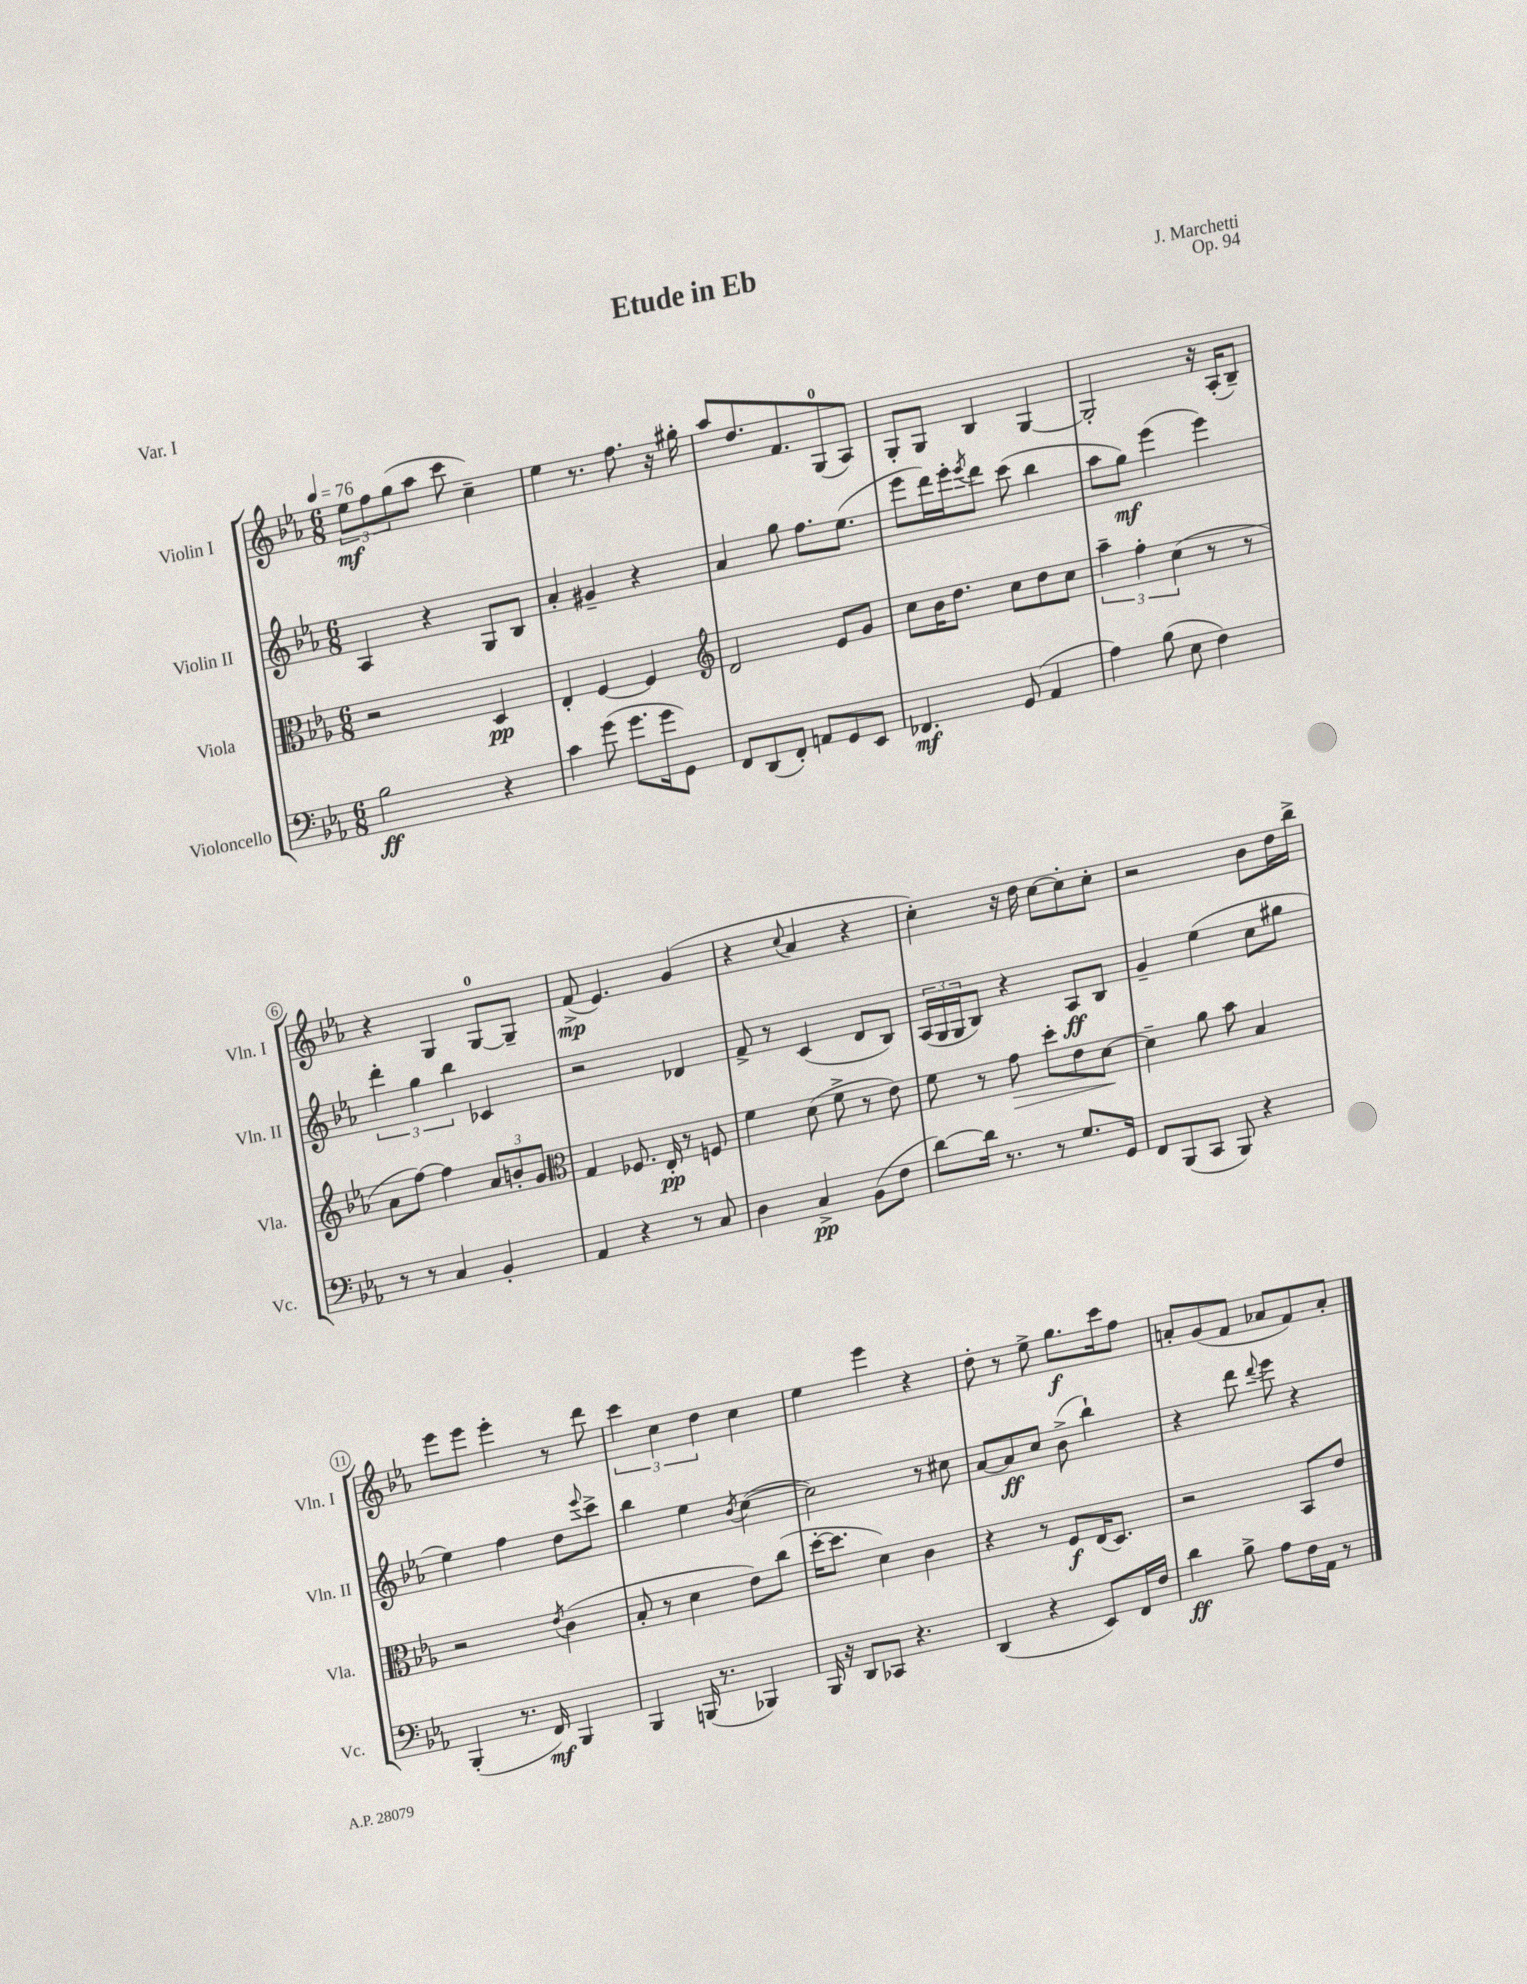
\header { title = "Etude in Eb" composer = "J. Marchetti" opus = "Op. 94" piece = "Var. I" }
<<
\new StaffGroup <<
\new Staff = "s0" \with { instrumentName = "Violin I" shortInstrumentName = "Vln. I" } {
    \clef treble \key ees \major \numericTimeSignature \time 6/8 \tempo 4 = 76
    \tuplet 3/2 { ees''8\mf f''8 g''8( } aes''8 c'''8 c''4--) |
    ees''4 r8. f''8. r16 gis''16-. |
    aes''8 d''8. f'8. g8-0( aes8) |
    g8-. g8 bes4 g4~ |
    g2-. r16 aes16-.( bes8--) |
    r4 g4 g8-0~ g8-- |
    f'8->\mp( ees'4.) g'4( |
    r4 \appoggiatura { c''8 } aes'4 r4 |
    c''4-.) r16 d''16 c''8~ c''8-. c''8-. |
    r2 bes'8 d''16 bes''16-> |
    ees'''8 ees'''8 ees'''4-. r8 d'''8 |
    \tuplet 3/2 { c'''4 c''4 d''4 } c''4 |
    ees''4 ees'''4 r4 |
    d''8-. r8 ees''8-> g''8.\f c'''16 f''8 |
    a'8-. g'8( f'8 aes'8 f'8) aes'8-. \bar "|." |
}
\new Staff = "s1" \with { instrumentName = "Violin II" shortInstrumentName = "Vln. II" } {
    \clef treble \key ees \major \numericTimeSignature \time 6/8
    aes4 r4 g8 bes8 |
    aes'4-. gis'4-- r4 |
    aes'4 g''8 f''8. ees''8.( |
    ees'''8 d'''16) ees'''16-. \acciaccatura { ees'''8 } d'''8 c'''8( bes''4 |
    aes''8 g''8\mf) ees'''4( ees'''4) |
    \tuplet 3/2 { d'''4-. g''4 bes''4 } ces'4 |
    r2 des'4 |
    f'8-> r8 c'4( d'8 bes8) |
    \tuplet 3/2 { aes16( g16 g16 } bes8) r4 aes8\ff bes8 |
    g'4-- ees''4( c''8 gis''8 |
    ees''4) f''4 d''8 \appoggiatura { ees'''8 } c'''8-> |
    bes''4 ees''4 \acciaccatura { bes'8 } c''4~( |
    c''2) r8 cis''8 |
    aes'8~ aes'8\ff c''8 bes'8->( bes''4-!) |
    r4 d'''8 \appoggiatura { d'''8 } ees'''8 r4 \bar "|." |
}
\new Staff = "s2" \with { instrumentName = "Viola" shortInstrumentName = "Vla." } {
    \clef alto \key ees \major \numericTimeSignature \time 6/8
    r2 d4\pp |
    ees4-. f4~ f4 |
    \clef treble d'2 ees'8 g'8 |
    c''8 bes'16 d''8. c''8 d''8 c''8 |
    \tuplet 3/2 { aes''4-- f''4-. c''4( } r8 r8 |
    aes'8 f''8~) f''4 \tuplet 3/2 { aes'8 b'8-. g'8 } |
    \clef alto g4 fes8. ees16-.\pp r8 f8 |
    f'4 d'8( f'8-> r8 ees'8) |
    f'8 r8 g'8\> d''8-. ees'8 d'8~\! |
    d'4-- aes'8 bes'8 bes4 |
    r2 \acciaccatura { ees'8 } c'4( |
    bes8-. r8 d'4 ees'8) c''8( |
    d''16~-. d''8. d'4) c'4 |
    r4 r8 f8\f ees16( d8.) |
    r2 bes,8 ees'8 \bar "|." |
}
\new Staff = "s3" \with { instrumentName = "Violoncello" shortInstrumentName = "Vc." } {
    \clef bass \key ees \major \numericTimeSignature \time 6/8
    bes2\ff r4 |
    c'4 g'8( g'8. g'16 g,8) |
    f,8 d,8( f,8-.) a,8 g,8 ees,8 |
    fes,4.\mf g,8( aes,4 |
    aes4) bes8( ees8 f4) |
    r8 r8 c4 bes,4-. |
    aes,4 r4 r8 c8 |
    d4 c4->\pp bes,8( f8 |
    d'8~) d'16 r8. r8 g8. g,16 |
    f,8 bes,,8( c,8 bes,,8) r4 |
    bes,,4-.( r8. f,16\mf) bes,,4 |
    bes,,4 b,,16( r8. bes,,4) |
    bes,,16 r16 d,8 ces,8 r4. |
    d,4( r4 ees,8) f,16 f16 |
    d'4\ff bes8-> aes8 f16 aes,16 r8 \bar "|." |
}
>>
>>
\layout { \context { \Score \override BarNumber.stencil = #(make-stencil-circler 0.1 0.3 ly:text-interface::print) } }
